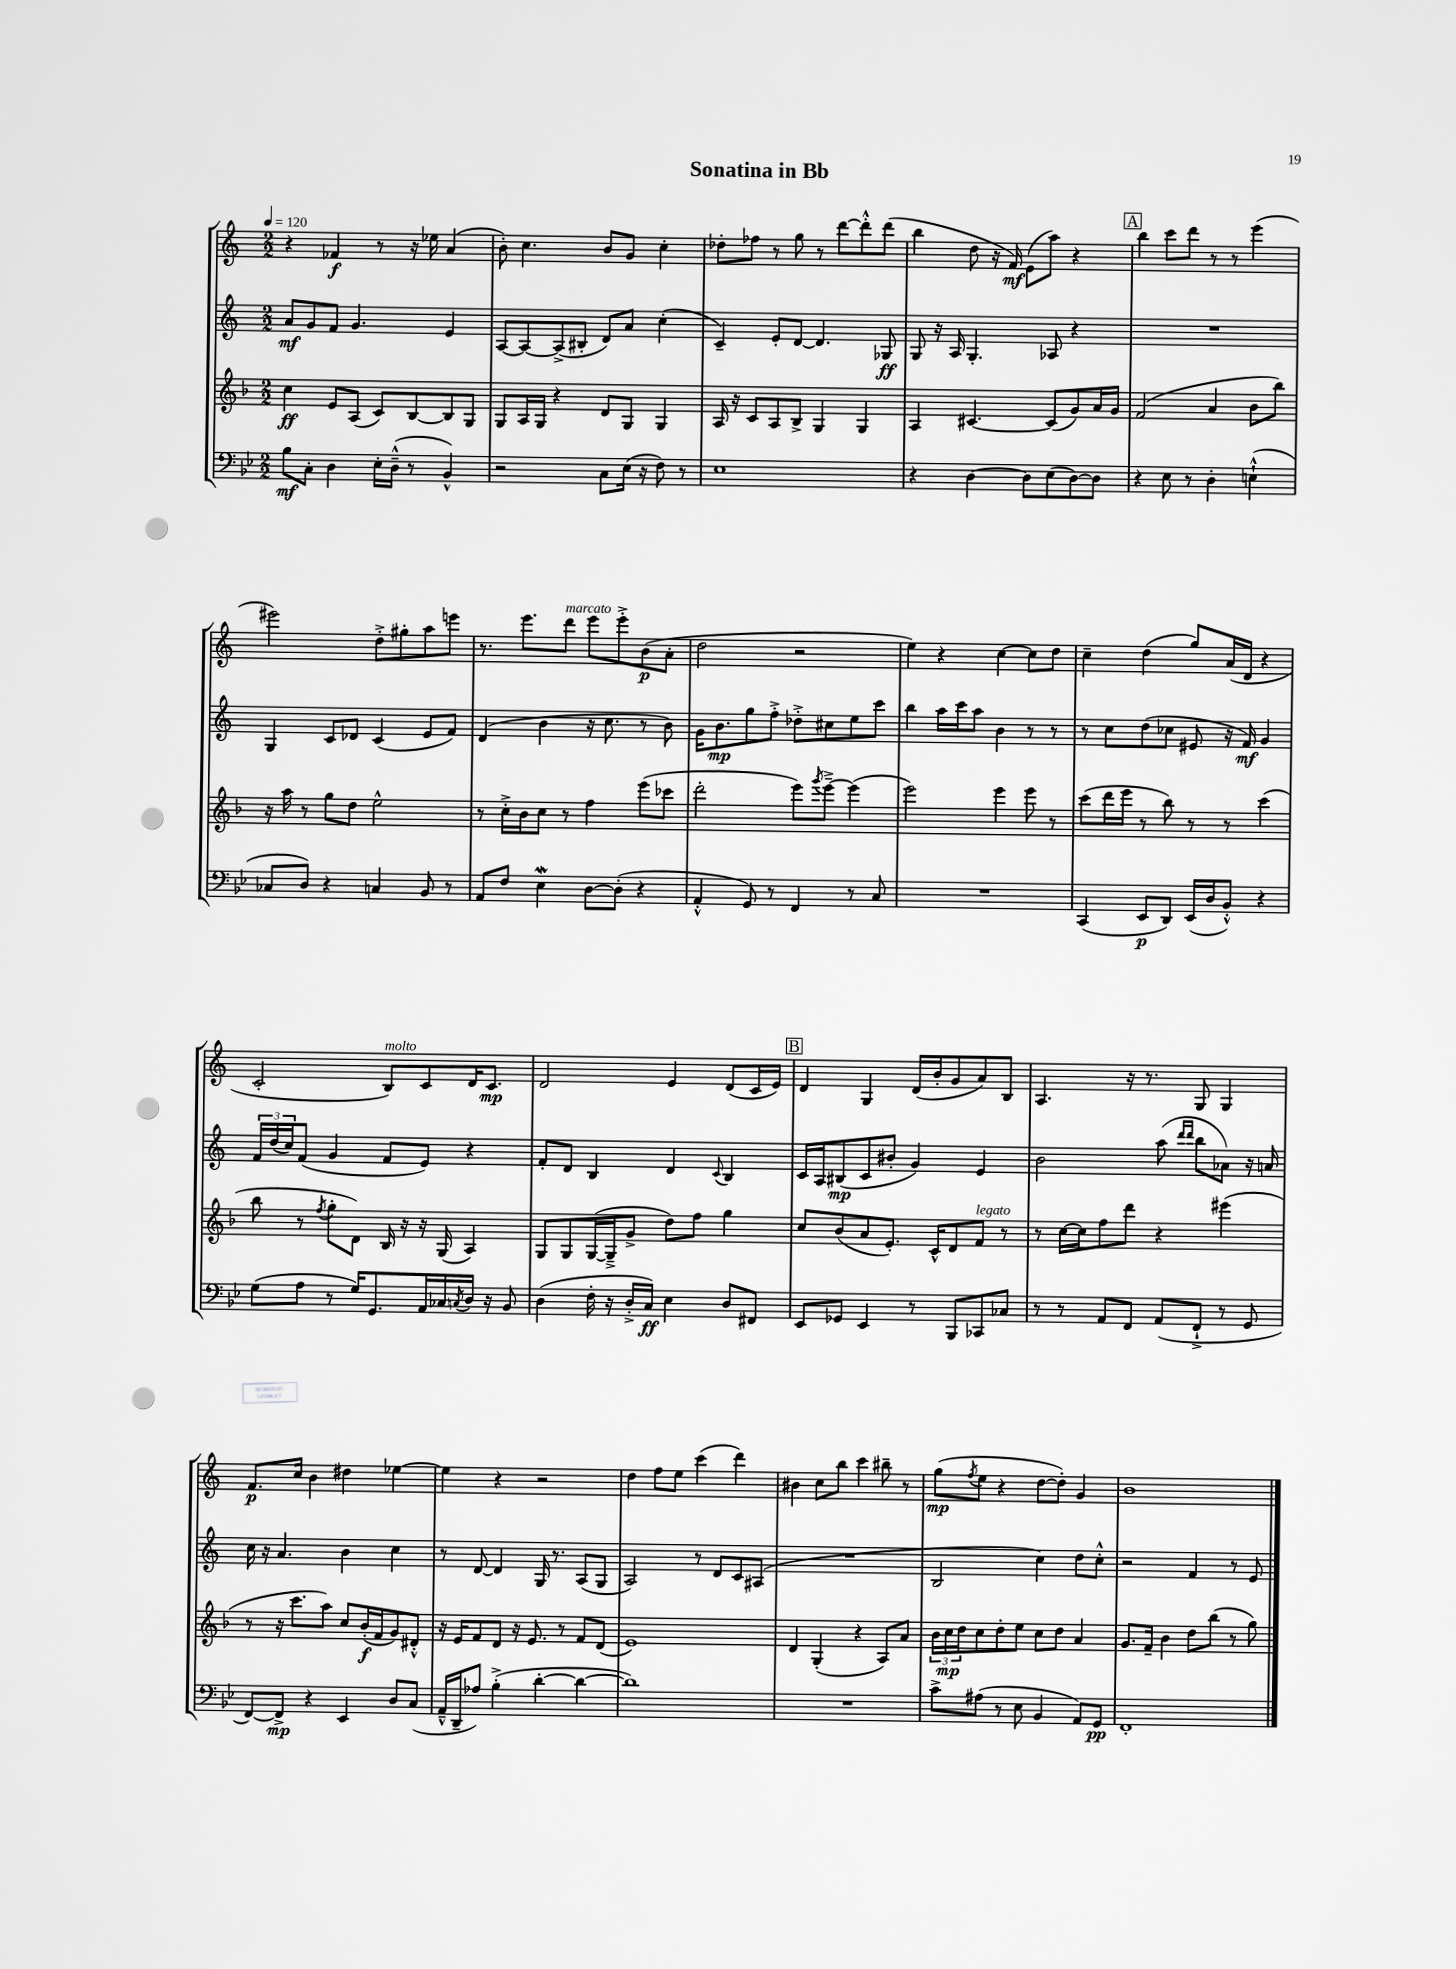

**kern	**dynam	**kern	**dynam	**kern	**dynam	**kern	**dynam
*part4	*part4	*part3	*part3	*part2	*part2	*part1	*part1
*staff4	*staff4	*staff3	*staff3	*staff2	*staff2	*staff1	*staff1
*clefF4	*	*clefG2	*	*clefG2	*	*clefG2	*
*k[b-e-]	*	*k[b-]	*	*k[]	*	*k[]	*
*M2/2	*	*M2/2	*	*M2/2	*	*M2/2	*
*MM120	*	*MM120	*	*MM120	*	*MM120	*
=1	=1	=1	=1	=1	=1	=1	=1
8B-\L	mf	4cc\	ff	8a/L	mf	4r	.
8C'\J	.	.	.	8g/	.	.	.
4D\	.	8e/L	.	8f/J	.	4f-X/	f
.	.	(8A/J	.	4.g/	.	.	.
16E-'\LL	.	8c/L)	.	.	.	8r	.
(16D~^^\JJ	.	.	.	.	.	.	.
8r	.	[8B-/	.	.	.	16r	.
.	.	.	.	.	.	16ee-X\	.
4BB-^^/)	.	8B-/]	.	4e/	.	(4a/	.
.	.	8G/J	.	.	.	.	.
=2	=2	=2	=2	=2	=2	=2	=2
2r	.	8G/L	.	[8A/L	.	8b'\)	.
.	.	16A/L	.	8A/_	.	4.cc\	.
.	.	16G/JJ	.	.	.	.	.
.	.	4r	.	(8A^/]	.	.	.
.	.	.	.	8B#X'/J	.	.	.
8C\L	.	8d/L	.	8d/L)	.	8b/L	.
(16E-\Jk	.	8G/J	.	8a/J	.	8g/J	.
16r	.	.	.	.	.	.	.
8F\)	.	4G/	.	(4cc'\	.	4cc'\	.
8r	.	.	.	.	.	.	.
=3	=3	=3	=3	=3	=3	=3	=3
1E-	.	16A/	.	4c~/)	.	8dd-X'\L	.
.	.	16r	.	.	.	.	.
.	.	8c/L	.	.	.	8ff-X\J	.
.	.	8A/	.	8e'/L	.	8r	.
.	.	8B-^/J	.	[8d/J	.	8gg\	.
.	.	4G/	.	4.d/]	.	8r	.
.	.	.	.	.	.	[8ddd\L	.
.	.	4G/	.	.	.	8ddd'^^\]	.
.	.	.	.	8G-X/	ff	(8ddd\J	.
=4	=4	=4	=4	=4	=4	=4	=4
4r	.	4A/	.	8G/	.	4bb\	.
.	.	.	.	16r	.	.	.
.	.	.	.	16A/	.	.	.
[4D\	.	[4.c#X/	.	4.G'/	.	8dd\	.
.	.	.	.	.	.	16r	.
.	.	.	.	.	.	16f/)	mf
8D\L]	.	.	.	.	.	(8e\L	.
(8E-\	.	(8c#/L]	.	8A-X/	.	8aa\J)	.
[8D\)	.	8g/)	.	4r	.	4r	.
8D\J]	.	16a/L	.	.	.	.	.
.	.	16g/JJ	.	.	.	.	.
!!LO:REH:place=s1:t=A
=5	=5	=5	=5	=5	=5	=5	=5
4r	.	(2f/	.	1r	.	4bb\	.
8E-\	.	.	.	.	.	8ccc\L	.
8r	.	.	.	.	.	8ddd\J	.
4D'\	.	4a/	.	.	.	8r	.
.	.	.	.	.	.	8r	.
(4En`^^\	.	8b-\L	.	.	.	(4eee\	.
.	.	8bb-\J)	.	.	.	.	.
!!LO:LB:g=z
=6	=6	=6	=6	=6	=6	=6	=6
8C-X/L	.	16r	.	4G/	.	2eee#X\)	.
.	.	16aa\	.	.	.	.	.
8D/J)	.	8r	.	.	.	.	.
4r	.	8gg\L	.	8c/L	.	.	.
.	.	8dd\J	.	8d-X/J	.	.	.
4Cn/	.	2ee^^\	.	(4c/	.	8dd'^\L	.
.	.	.	.	.	.	8gg#X'\	.
8BB-/	.	.	.	8e/L	.	8aa\	.
8r	.	.	.	8f/J)	.	8eeen\J	.
=7	=7	=7	=7	=7	=7	=7	=7
8AA/L	.	8r	.	(4d/	.	8.r	.
8F/J	.	16cc'^\LL	.	.	.	.	.
.	.	16b-\J	.	.	.	8.eee\L	.
4E-w\	.	8cc\J	.	4b\	.	.	.
!	!	!	!	!	!	!LO:TX:a:i:t=marcato	!
.	.	8r	.	.	.	8ddd\J	.
[8D\L	.	4ff\	.	16r	.	8eee\L	.
.	.	.	.	8.cc\	.	.	.
(8D'\J]	.	.	.	.	.	8eee'^\	.
4r	.	(8eee\L	.	8r	.	(8b\	p
.	.	8ccc-X\J	.	8b\)	.	8a'\J	.
=8	=8	=8	=8	=8	=8	=8	=8
4AA'^^/	.	2ddd'\	.	16g\KL	.	2dd\	.
.	.	.	.	8.b\	mp	.	.
8GG/)	.	.	.	8gg\	.	.	.
8r	.	.	.	8ff'^\J	.	.	.
4FF/	.	8eee\L)	.	8dd-X'^\L	.	2r	.
.	.	8qggg/	.	.	.	.	.
.	.	[8eee~^\J	.	8cc#X\	.	.	.
8r	.	(4eee\]	.	8ee\	.	.	.
8C/	.	.	.	8ccc\J	.	.	.
=9	=9	=9	=9	=9	=9	=9	=9
1r	.	2eee\)	.	4bb\	.	4ee\)	.
.	.	.	.	16aa\LL	.	4r	.
.	.	.	.	16ccc\J	.	.	.
.	.	.	.	8aa\J	.	.	.
.	.	4eee\	.	4b\	.	[4cc\	.
.	.	8eee\	.	8r	.	8cc\L]	.
.	.	8r	.	8r	.	8dd\J	.
=10	=10	=10	=10	=10	=10	=10	=10
(4CC/	.	(8ccc\L	.	8r	.	4cc~\	.
.	.	16ddd\L	.	8cc\L	.	.	.
.	.	16eee\JJ	.	.	.	.	.
8EE-/L	p	8r	.	(8dd\	.	(4dd\	.
8DD/J)	.	8bb-\)	.	8cc-X\J	.	.	.
(16EE-/LL	.	8r	.	8e#X/	.	8gg/L)	.
16D/J	.	.	.	.	.	.	.
8BB-'^^/J)	.	8r	.	16r	.	(16a/L	.
.	.	.	.	16f/)	mf	16d/JJ	.
4r	.	(4ccc\	.	4g/	.	4r	.
!!LO:LB:g=z
=11	=11	=11	=11	=11	=11	=11	=11
(8G\L	.	8bb-\	.	24f/LL	.	2c'/	.
.	.	.	.	(24dd/	.	.	.
.	.	.	.	24cc/J)	.	.	.
8A\J	.	8r	.	(8f/J	.	.	.
.	.	8qff/	.	.	.	.	.
8r	.	8gg'\L	.	4g/	.	.	.
16G/KL)	.	8d\J)	.	.	.	.	.
8.GG/	.	.	.	.	.	.	.
!	!	!	!	!	!	!LO:TX:a:i:t=molto	!
.	.	16B-/	.	8f/L	.	8B/L)	.
.	.	16r	.	.	.	.	.
16AA/L	.	16r	.	8e/J)	.	8c/	.
16C-X/	.	(16G/	.	.	.	.	.
8qCn/	.	.	.	.	.	.	.
16D/JJ	.	4A/)	.	4r	.	16d/K	.
16r	.	.	.	.	.	8.c/J	mp
8BB-/	.	.	.	.	.	.	.
=12	=12	=12	=12	=12	=12	=12	=12
(4D\	.	8G/L	.	8f'/L	.	2d/	.
.	.	8G/	.	8d/J	.	.	.
16F'\	.	([16G/L	.	4B/	.	.	.
16r	.	16G~^/J]	.	.	.	.	.
16D'^/LL	.	8g^/J	.	.	.	.	.
16C/JJ)	ff	.	.	.	.	.	.
4E-\	.	8dd\L)	.	4d/	.	4e/	.
.	.	8ff\J	.	.	.	.	.
.	.	.	.	8qqc/	.	.	.
8D/L	.	4gg\	.	4B/	.	(8d/L	.
8FF#X/J	.	.	.	.	.	16c/L	.
.	.	.	.	.	.	16e/JJ)	.
!!LO:REH:place=s1:t=B
=13	=13	=13	=13	=13	=13	=13	=13
8EE-/L	.	8cc/L	.	16c/LL	.	4d/	.
.	.	.	.	16A/J	.	.	.
8GG-X/J	.	(8b-/	.	(8B#X/	mp	.	.
4EE-/	.	8a/	.	8c/	.	4G/	.
.	.	8.e'/J)	.	8b#X'/J	.	.	.
8r	.	.	.	4g/)	.	(16d/LL	.
.	.	16c^^/KL	.	.	.	16b'/J	.
8BBB-/L	.	8d/	.	.	.	8g/	.
!	!	!LO:TX:a:i:t=legato	!	!	!	!	!
8CC-X/	.	8f/J	.	4e/	.	8a/)	.
8C-X/J	.	8r	.	.	.	8B/J	.
=14	=14	=14	=14	=14	=14	=14	=14
8r	.	8r	.	2b\	.	4.A/	.
8r	.	[16cc\LL	.	.	.	.	.
.	.	16cc\J]	.	.	.	.	.
8AA/L	.	8ff\	.	.	.	.	.
8FF/J	.	8ddd\J	.	.	.	16r	.
.	.	.	.	.	.	8.r	.
(8AA/L	.	4r	.	(8aa\	.	.	.
.	.	.	.	16qqddd/LL	.	.	.
.	.	.	.	16qqddd/JJ	.	.	.
8FF`^/J	.	.	.	8bb\L	.	8G/	.
8r	.	(4eee#X\	.	8a-X\J)	.	4G/	.
8GG/	.	.	.	16r	.	.	.
.	.	.	.	16an/	.	.	.
!!LO:LB:g=z
=15	=15	=15	=15	=15	=15	=15	=15
[8FF/L)	.	8r	.	16cc\	.	8.f/L	p
.	.	.	.	16r	.	.	.
8FF^/J]	mp	16r	.	4.a/	.	.	.
.	.	8.ccc\L	.	.	.	16cc/Jk	.
4r	.	.	.	.	.	4b\	.
.	.	8aa\J)	.	.	.	.	.
4EE-/	.	8cc/L	.	4b\	.	4dd#X\	.
.	.	(16b-'/L	f	.	.	.	.
.	.	16f/J	.	.	.	.	.
8D/L	.	8g/)	.	4cc\	.	[4ee-X\	.
(8C/J	.	8d#X'^^/J	.	.	.	.	.
=16	=16	=16	=16	=16	=16	=16	=16
16AA~^^/LL	.	16r	.	8r	.	4ee-\]	.
16DD~/J	.	16e/KL	.	.	.	.	.
8A-X/J)	.	8f/	.	[8d/	.	.	.
(4B-'^\	.	8d/J	.	4d/]	.	4r	.
.	.	16r	.	.	.	.	.
.	.	8.e/	.	.	.	.	.
[4d'\	.	.	.	16G/	.	2r	.
.	.	.	.	8.r	.	.	.
.	.	8r	.	.	.	.	.
4d\_	.	8f/L	.	(8A/L	.	.	.
.	.	(8d/J	.	8G/J	.	.	.
=17	=17	=17	=17	=17	=17	=17	=17
1d])	.	1e)	.	2A/)	.	4dd\	.
.	.	.	.	.	.	8ff\L	.
.	.	.	.	.	.	8ee\J	.
.	.	.	.	8r	.	(4ccc\	.
.	.	.	.	8d/L	.	.	.
.	.	.	.	8c/	.	4ddd\)	.
.	.	.	.	(8A#X/J	.	.	.
=18	=18	=18	=18	=18	=18	=18	=18
1r	.	4d/	.	1r	.	4b#X\	.
.	.	(4G'/	.	.	.	8cc\L	.
.	.	.	.	.	.	8bb\J	.
.	.	4r	.	.	.	4ccc\	.
.	.	8A/L)	.	.	.	8bb#X~\	.
.	.	8a/J	.	.	.	8r	.
=19	=19	=19	=19	=19	=19	=19	=19
8c^\L	.	24b-\LL	.	2B/	.	(8gg\L	mp
.	.	24cc\	mp	.	.	.	.
.	.	24dd\J	.	.	.	.	.
.	.	.	.	.	.	8qff/	.
(8A#X\J	.	8cc\	.	.	.	8ee\J	.
8r	.	8dd'\	.	.	.	4r	.
8E-\	.	8ee\J	.	.	.	.	.
4BB-/	.	8cc\L	.	4cc\)	.	[8dd\L	.
.	.	8dd\J	.	.	.	8dd'\J])	.
8AA/L)	.	4a/	.	8dd\L	.	4g/	.
8GG/J	pp	.	.	8cc'^^\J	.	.	.
=20	=20	=20	=20	=20	=20	=20	=20
1FF'	.	8.g/L	.	2r	.	1b	.
.	.	16f~/Jk	.	.	.	.	.
.	.	4b-\	.	.	.	.	.
.	.	8dd\L	.	4f/	.	.	.
.	.	(8bb-\J	.	.	.	.	.
.	.	8r	.	8r	.	.	.
.	.	8gg\)	.	8e/	.	.	.
==	==	==	==	==	==	==	==
*-	*-	*-	*-	*-	*-	*-	*-
